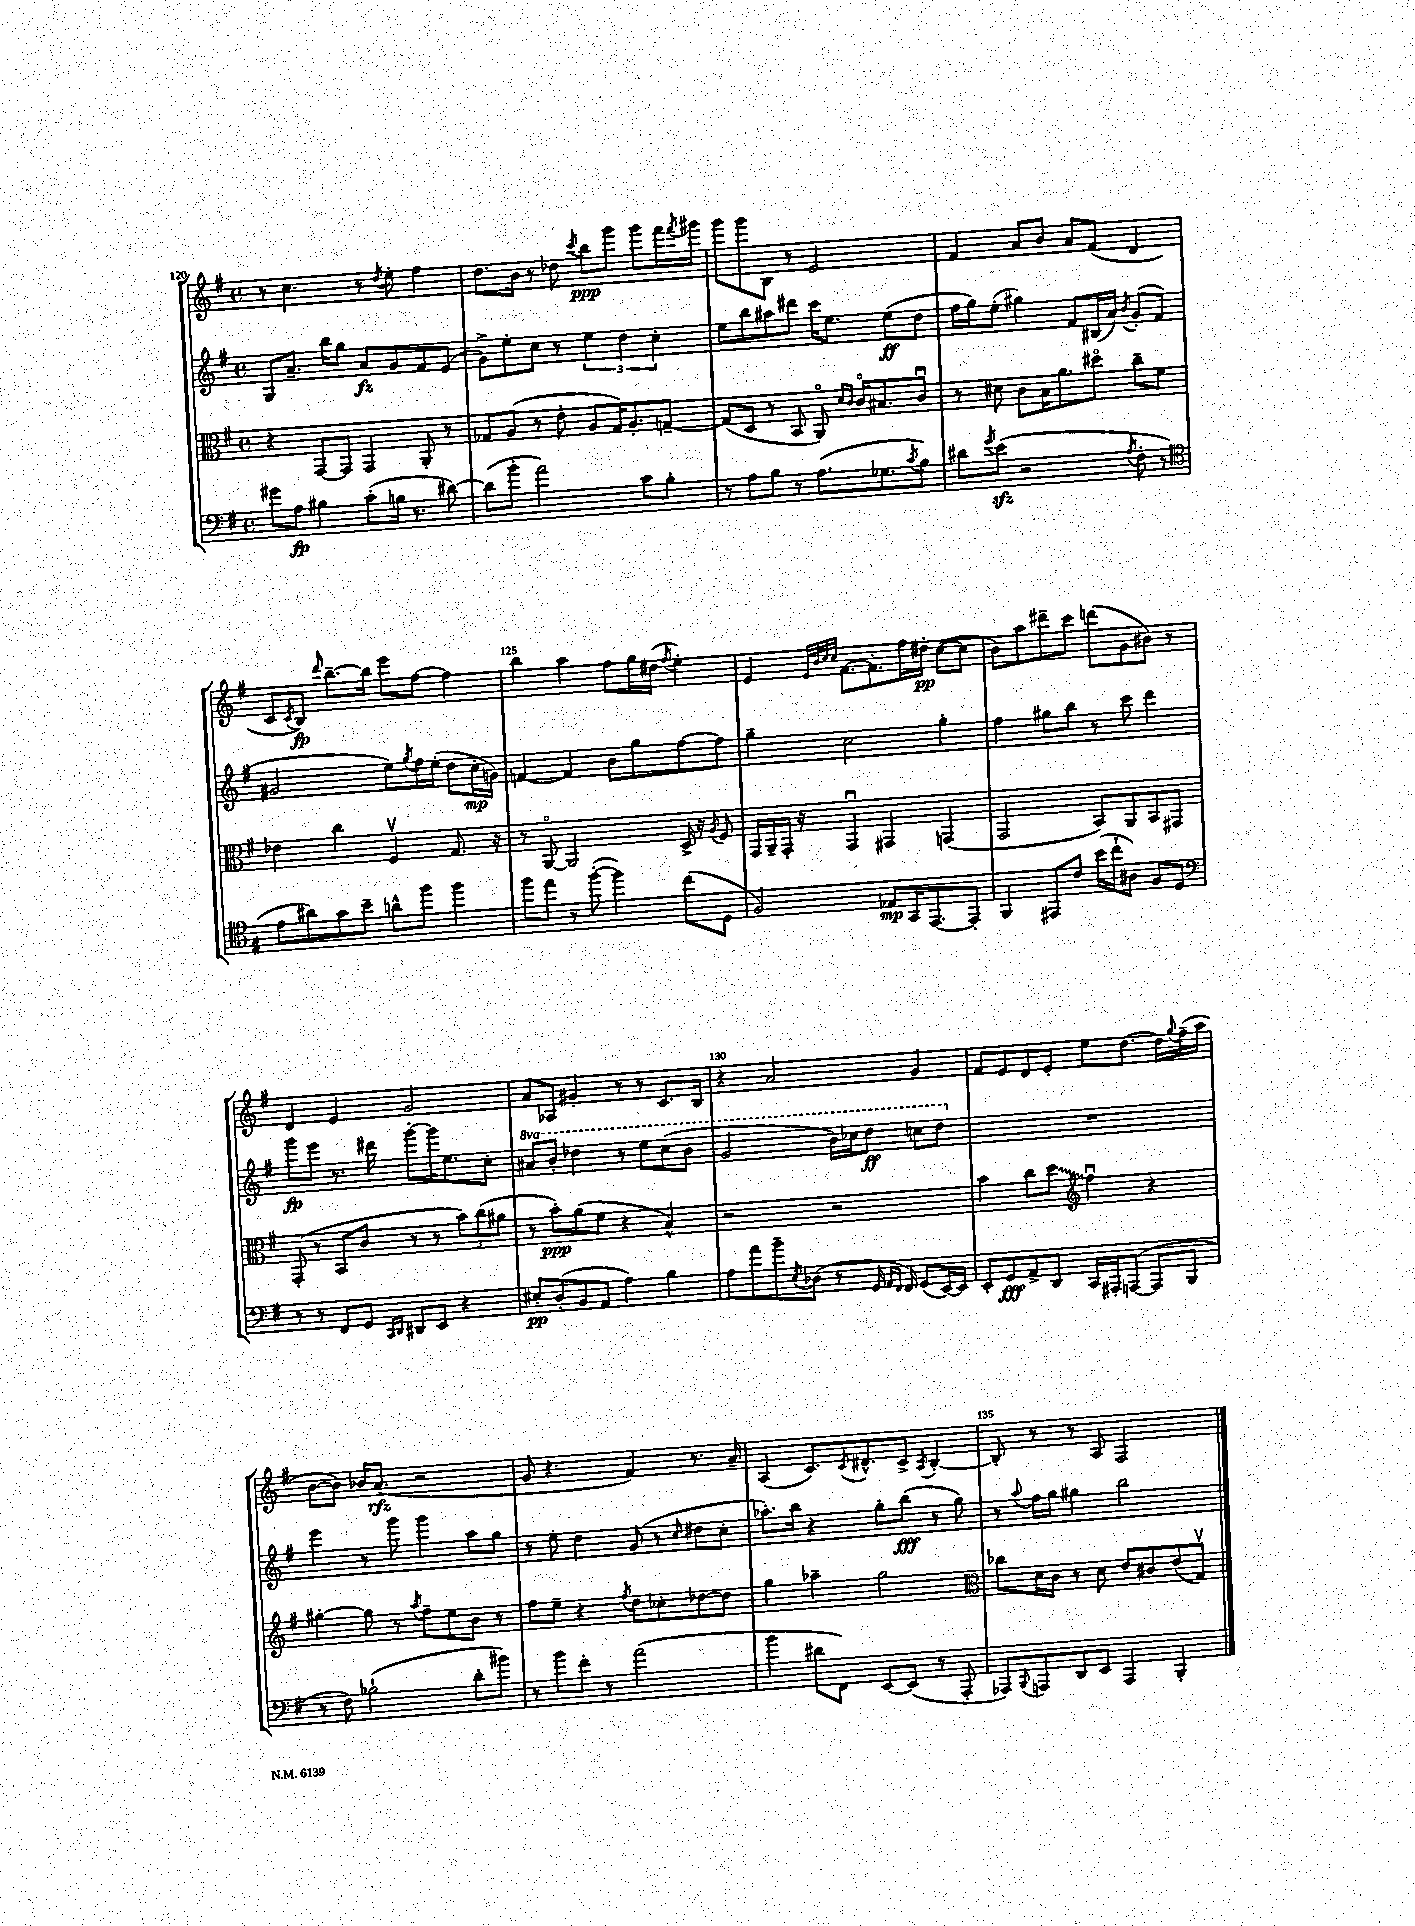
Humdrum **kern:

**kern	**kern	**kern	**kern
*staff4	*staff3	*staff2	*staff1
*clefF4	*clefC3	*clefG2	*clefG2
*k[f#]	*k[f#]	*k[f#]	*k[f#]
*M4/4	*M4/4	*M4/4	*M4/4
*met(c)	*met(c)	*met(c)	*met(c)
8g#\L	4r	8G/L	8r
8A\J	.	8.a~/J	4.cc\
4B#\	[8GG/L	.	.
.	.	16bb\LK	.
.	8GG/]J	8gg\J	.
(8c'\L	4GG/	8a/L	8r
.	.	.	8qdd/
16B\Jk	.	8g/	8ee'\
8.r	.	.	.
.	8AA'/	8f#/	4ff#\
[8d#\)	8r	(8e/J	.
=	=	=	=
(8d#\]L	8G-/L	8g^\L)	8.dd\L
8b'\J	(8A/J	8ee'\	.
.	.	.	16b\Jk
2a\)	8r	8cc\J	8r
.	8e'\	8r	8dd-\
.	.	.	8qccc/
.	8A/L	6ee\	8bb\L
.	16G-/K)	.	8ggg\J
.	.	6dd\	.
.	8.A'/	.	.
8c\L	.	.	8ggg\L
.	.	6cc'\	.
8B'\J	[8G~/J	.	16fff#\L
.	.	.	8qfff#/
.	.	.	16ggg#\JJ
=	=	=	=
8r	(8G/]L	8ee\L	8ggg\L
8A\L	8D/J	8bb\	8ggg\
8B\J	8r	8aa#\	8B\J
8r	8BB/	8ddd#\J	8r
(8.A\L	8AAo/)	16ccc\LK	2e/
.	.	8.ee\J	.
.	16qqd/LL	.	.
.	16qqc/JJ	.	.
.	16co/LK	.	.
8.G-\	8.B#/	.	.
.	.	(8ee\L	.
8qc/	.	.	.
8B\J)	8cu/J	8dd\J	.
=	=	=	=
8d#\L	8r	16ff#\LL	4f#/
.	.	16gg\J)	.
8qg/	.	.	.
(8e\J	8d#\	(8ee'\J	.
2r	8c\L	4gg#\)	8a/L
.	16B\K	.	8b/J
.	8.a\	.	.
.	.	8f#/L	8a/L
.	8dd#o\J	(16B#/L	(8f#/J
.	.	16a/JJ)	.
8qA/	.	8qb/	.
8F#'\	8cc~\L	(8g'/L	4d/
8r	8f#\J	8f#/J	.
=	=	=	=
*clefC4	*	*	*
8e\L	4e-\	2g#/	8c/L
.	.	.	8qc/
8a#\)	.	.	8B/J)
.	.	.	16qqddd/
8g\	4cc\	.	[8.bb~\L
8b~\J	.	.	.
.	.	.	16bb\]Jk
8a^^\L	4F#v/	8ee\L)	8eee\L
.	.	8qgg/	.
8ff#\J	.	16ff#\L	[8ff#\J
.	.	(16ee'\JJ	.
4ff#\	8.G/	8dd\L	4ff#\]
.	.	16cc'\L	.
.	16r	16g\JJ)	.
=	=	=	=
8ff#\L	8r	[4f/	4bb\
8ee\J	[8AAo/	.	.
8r	2AA/]	4f/]	4aa\
([8ff#'\	.	.	.
4ff#\])	.	8b\L	8ff#\L
.	.	8gg\	16gg\L
.	.	.	(16dd#\JJ
.	.	.	8qff#/
(8cc\L	16D^/	[8ff#\	4ee'\)
.	16r	.	.
.	8qA/	.	.
8D\J	8F#/	8ff#\]J	.
=	=	=	=
2F#/)	16GG/LL	4gg~\	4e/
.	16AA~/	.	.
.	16GG'/JJ	.	.
.	16r	.	.
.	.	.	32qqe/LLL
.	.	.	32qqb/
.	.	.	32qqcc/
.	.	.	32qqcc/JJJ
.	4GGu/	2cc\	[8.f#\L
.	.	.	8.f#'\]
8E-/L	4GG#/	.	.
16GG/K	.	.	16ff#\L
[8.EE/	.	.	16dd#'\JJ
.	(4GG/	4gg'\	([8cc\L
8EE'/]J	.	.	8cc\]J
=	=	=	=
4FF#/	2GG/	4ff#\	8b\L)
.	.	.	8aa\
8EE#/L	.	8gg#\L	8ddd#~\
8c/J	.	8bb\J	8ccc\J
(16b\LL	8BB/L)	8r	(8ddd\L
16cc`\J	.	.	.
8A#\J)	8AA/	8ccc\	8g\
8F#/L	8BB/	4ddd\	8b#\J)
8D/J	8GG#/J	.	8r
=	=	=	=
*clefF4	*	*	*
8r	(8GG'/	8ggg\L	4d/
8r	8r	8eee\J	.
8FF#/L	8BB/L	8.r	4e/
8GG/J	8c/J	.	.
.	.	16ddd#\	.
16qqCC/LL	.	.	.
16qqDD/JJ	.	.	.
8DD#/L	8r	[8ggg'\L	2g/
8EE/J	8r	16ggg\]K	.
.	.	8.ee\	.
4r	12b\L)	.	.
.	(12cc\	.	.
.	.	8cc'\J	.
.	12a#\J	.	.
=	=	=	=
8E#'/L	8r	8aa#/L	8a/L
(8D'/	8b'\L)	8bb'/J	8A-/J
8BB/	(8a\	4ddd-\	4g#'/
8AA/J	8f#\J	.	.
4A\)	4r	8r	8r
.	.	8eee\L	8r
4B\	4B^^/)	(8ccc\	8.c/L
.	.	8bb\J	.
.	.	.	16B/Jk
=	=	=	=
8A\L	2r	2gg/	4r
8a\	.	.	.
8b~\	.	.	2a/
8qE/	.	.	.
(8D-\J	.	.	.
8r	2r	16bb\LL)	.
.	.	16ccc-\J	.
16GG/	.	8ddd\J	.
16qqAA/LL	.	.	.
16qqFF#/JJ	.	.	.
16FF#/)	.	.	.
(8GG/L	.	8ccc\L	4g/
[16EE/L)	.	8ddd\J	.
16EE/]JJ	.	.	.
=	=	=	=
8EE'/L	4b\	1r	8f#/L
8GG/	.	.	8e/
8AA^/	8cc\L	.	8d/
8DD/J	8dd\J	.	8e'/J
*	*clefG2	*	*
16CC/LL	4ff#u\	.	8ee\L
16AAA#'/J	.	.	.
([8AAA/J	.	.	[8.dd\J
8AAA/]L	4r	.	.
.	.	.	16dd\]LL
.	.	.	8qqgg/
8BBB/J	.	.	(16ff#~\
.	.	.	16aa\JJ
=	=	=	=
8r	[4gg#'\	4eee\	[8b\L
8F#\)	.	.	8b\]J)
(2B-`\	8gg#\]	8r	16b-/LK
.	.	.	(8.a/J
.	8r	8ggg\	.
.	8qaa/	.	.
.	8ff#~\L	4ggg\	2r
.	8ee\	.	.
8d'\L	8b\J	8aa\L	.
8b#\J)	8r	8gg\J	.
=	=	=	=
8r	8ff#\L	8r	8g/
8b\L	8ee~\J	8ee'\	4.r
8f#'\J	4r	4dd\	.
8r	.	.	.
.	8qff#/	.	.
(2a\	8dd\L	(8g/	4f#/)
.	8cc-'\	8r	.
.	.	16qqcc/	.
.	[8dd-\	8dd#\L	8.r
.	8dd-\]J	8cc'\J	.
.	.	.	16a~/
=	=	=	=
4b\	4gg\	8.aa-'\L)	(4A/
.	.	16bb\Jk	.
8d#\L	4aa-~\	4r	8.c/L)
8FF#\J)	.	.	.
.	.	.	8qc/
.	.	.	8.d#^^/
[8EE/L	2gg\	8gg'\L	.
(8EE/]J	.	(8bb\J	8c^/J
.	.	.	8qA/
8r	.	8r	[4B'/
8AAA'/	.	8gg\)	.
=	=	=	=
*	*clefC3	*	*
8AAA-/L)	8cc-\L	8r	8B'/]
8qqBBB/	.	8qqaa/	.
8AAA/	16d\L	16ff#\LL	8r
.	16c\JJ	16gg\JJ	.
8DD/	8r	4gg#\	8r
8EE/J	8d\	.	8A/
4AAA/	8e/L	2bb\	2F#/
.	8c#/	.	.
4BBB'/	(8e/	.	.
.	8Gv/J)	.	.
==	==	==	==
*-	*-	*-	*-
